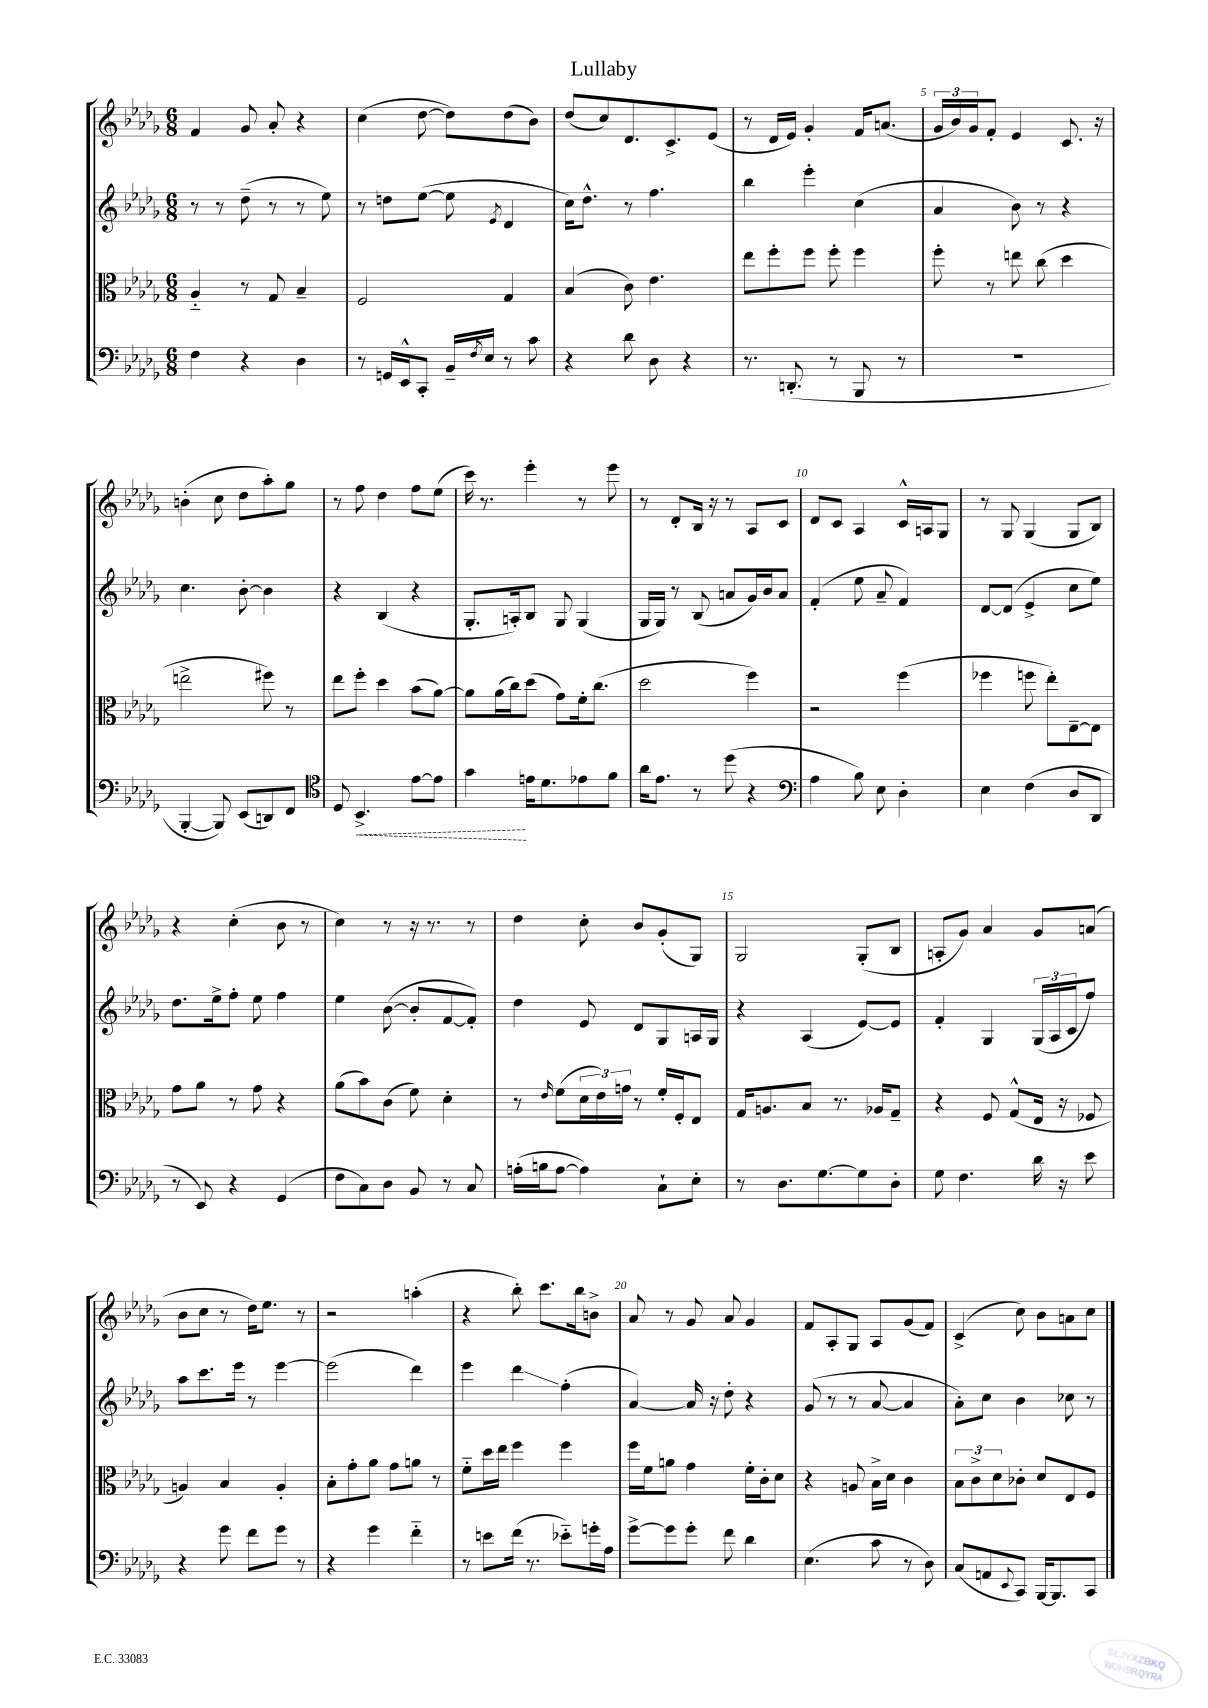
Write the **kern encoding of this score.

**kern	**kern	**kern	**kern
*staff4	*staff3	*staff2	*staff1
*clefF4	*clefC3	*clefG2	*clefG2
*k[b-e-a-d-g-]	*k[b-e-a-d-g-]	*k[b-e-a-d-g-]	*k[b-e-a-d-g-]
*M6/8	*M6/8	*M6/8	*M6/8
4F	4A-'~	8r	4f
.	.	8r	.
4r	8r	(8dd-~	8g-
.	8G-	8r	8a-'
4D-	4B-~	8r	4r
.	.	8ee-)	.
=	=	=	=
8r	2F	8r	(4cc
16GG	.	8dd	.
16EE-^^	.	.	.
8CC'	.	([8ee-	[8dd-
16BB-~	.	8ee-]	8dd-])
8qF	.	.	.
16E-	.	.	.
.	.	8qe-	.
8r	4G-	4d-	(8dd-
8c	.	.	8b-)
=	=	=	=
4r	(4B-	16cc)	(8dd-
.	.	8.dd-^^	.
.	.	.	8cc)
8d-	8c)	8r	8.d-
8D-	4.e-	4.ff	.
.	.	.	8.c^
4r	.	.	.
.	.	.	(8e-
=	=	=	=
8.r	8ee-	4bb-	8r
.	8ff'	.	16d-
(8.DD'	.	.	16e-)
.	8ff	4eee-'	4g-'
8r	8ff'	.	.
8BBB-	4ff	(4cc	16f
.	.	.	(8.a
8r	.	.	.
=	=	=	=
2.r	8ff'	4a-	24g-
.	.	.	24b-)
.	.	.	24g-
.	8r	.	8f'
.	8ee	8b-)	4e-
.	(8cc	8r	.
.	4dd-	4r	8.c
.	.	.	16r
=	=	=	=
[4BBB-'	2ee^	4.cc	(4b'
8BBB-])	.	.	8cc
(8EE-	.	[8b-'	8dd-
8DD)	8ff#)	4b-]	8aa-')
8FF	8r	.	8gg-
=	=	=	=
*clefC4	*	*	*
8D-	8ee-	4r	8r
4.BB-^	8ff'	.	8ff
.	4dd-	(4B-	4dd-
[8e-	(8b-	4r	8ff
8e-]	[8a-)	.	(8ee-
=	=	=	=
4g-	8a-]	8.G-'	16ccc)
.	.	.	8.r
.	(16a-	.	.
.	16cc)	16A')	.
16e	(8dd-	8B-	4eee-'
8.d-	.	.	.
.	8g-)	8G-	.
8e-	16f'	(4G-	8r
.	(8.cc	.	.
8f	.	.	8eee-
=	=	=	=
16a-	2dd-	16G-	8r
8.e-	.	16G-)	.
.	.	8r	8d-'
8r	.	(8B-	16B-
.	.	.	16r
(8dd-	.	8a	8r
4r	4ff)	16g-)	8A-
.	.	16b-	.
.	.	8a	8c
=	=	=	=
*clefF4	*	*	*
4A-	2r	(4f'	8d-
.	.	.	8c
8B-)	.	8ee-	4A-
8E-	.	8a-~	.
4D-'	(4ff	4f)	16c^^
.	.	.	16A
.	.	.	8G-
=	=	=	=
4E-	4ff-	[8d-	8r
.	.	(8d-]	8G-
(4F	8ff	4e-^	(4G-
.	8ee-')	.	.
8D-	[8E-~	8cc	8G-
8DD-	8E-]	8ee-)	8B-)
=	=	=	=
8r	8g-	8.dd-	4r
8EE-)	8a-	.	.
.	.	16ee-^	.
4r	8r	8ff'	(4cc'
.	8g-	8ee-	.
(4GG-	4r	4ff	8b-
.	.	.	8r
=	=	=	=
8F	(8a-	4ee-	4cc)
8C)	8b-)	.	.
8D-	(8c	([8b-	8r
8BB-	8f)	8b-']	16r
.	.	.	8.r
8r	4d-'	[8f	.
8C	.	8f'])	8r
=	=	=	=
(16A'	8r	4dd-	4dd-
16B	.	.	.
.	16qqe-	.	.
[8A	(8f	.	.
4A])	24d-	8e-	8cc'
.	24e-)	.	.
.	24g	.	.
.	8r	8d-	8b-
8C`	16f'	8G-	(8g-'
.	16F'	.	.
8E-'	8E-	16A	8G-)
.	.	16G-	.
=	=	=	=
8r	16G-	4r	2G-
.	8.A	.	.
8.D-	.	.	.
.	8B-	(4A-	.
[8.G-	.	.	.
.	8.r	.	.
8G-]	.	[8e-)	(8G-'
.	16A-	.	.
8D-'	8G-~	8e-]	8B-
=	=	=	=
8G-	4r	4f'	8A'
4.F	.	.	8g-)
.	8F	4G-	4a-
.	(8G-^^	.	.
16d-	16E-	(24G-	8g-
.	.	24A-	.
16r	16r	.	.
.	.	24c	.
8e-	8F-	8ff)	(8a
=	=	=	=
4r	4A)	8aa-	8b-
.	.	8.ccc	8cc
8g-	4B-	.	8r
.	.	16eee-	.
8f	.	8r	16dd-)
.	.	.	8.ee-
8g-	4A'	[4eee-	.
8r	.	.	8r
=	=	=	=
4r	8B-'	(2eee-]	2r
.	8g-'	.	.
4g-	8a-	.	.
.	8g-	.	.
4f'~	8a	4ddd-)	(4aa'
.	8r	.	.
=	=	=	=
8r	8f'~	4eee-	4r
8e	16dd-	.	.
.	16ee-	.	.
(16f	4ff	4ddd-	8bb-')
8.r	.	.	.
.	.	.	8.ccc
8e-'~)	4ff	(4ff'	.
.	.	.	16bb-
16g'	.	.	8b^
16A-	.	.	.
=	=	=	=
[8g-^	16ff	[4a-)	8a-
.	16f	.	.
8g-]	8a	.	8r
8g-'	4g-	16a-]	8g-
.	.	16r	.
8f	.	8dd-'	8a-
4d-	16f'	4r	4g-
.	16c'	.	.
.	8d-	.	.
=	=	=	=
(4.E-	4r	(8g-	8f
.	.	8r	8A-'
.	8A	8r	8G-
8c	16B-^	[8a-	8A-
.	16d-	.	.
8r	4c	4a-]	(8g-
8D-)	.	.	8f)
=	=	=	=
(8C	12B-	8a-')	(4c^
.	12c^	.	.
8AA	.	8cc	.
.	12d-	.	.
8qqEE-	.	.	.
8CC)	8c-'	4b-	8cc)
[16BBB-	8d-	.	8b-
8.BBB-]	.	.	.
.	8E-	8cc-	8a
8CC	8F	8r	8cc
==	==	==	==
*-	*-	*-	*-
